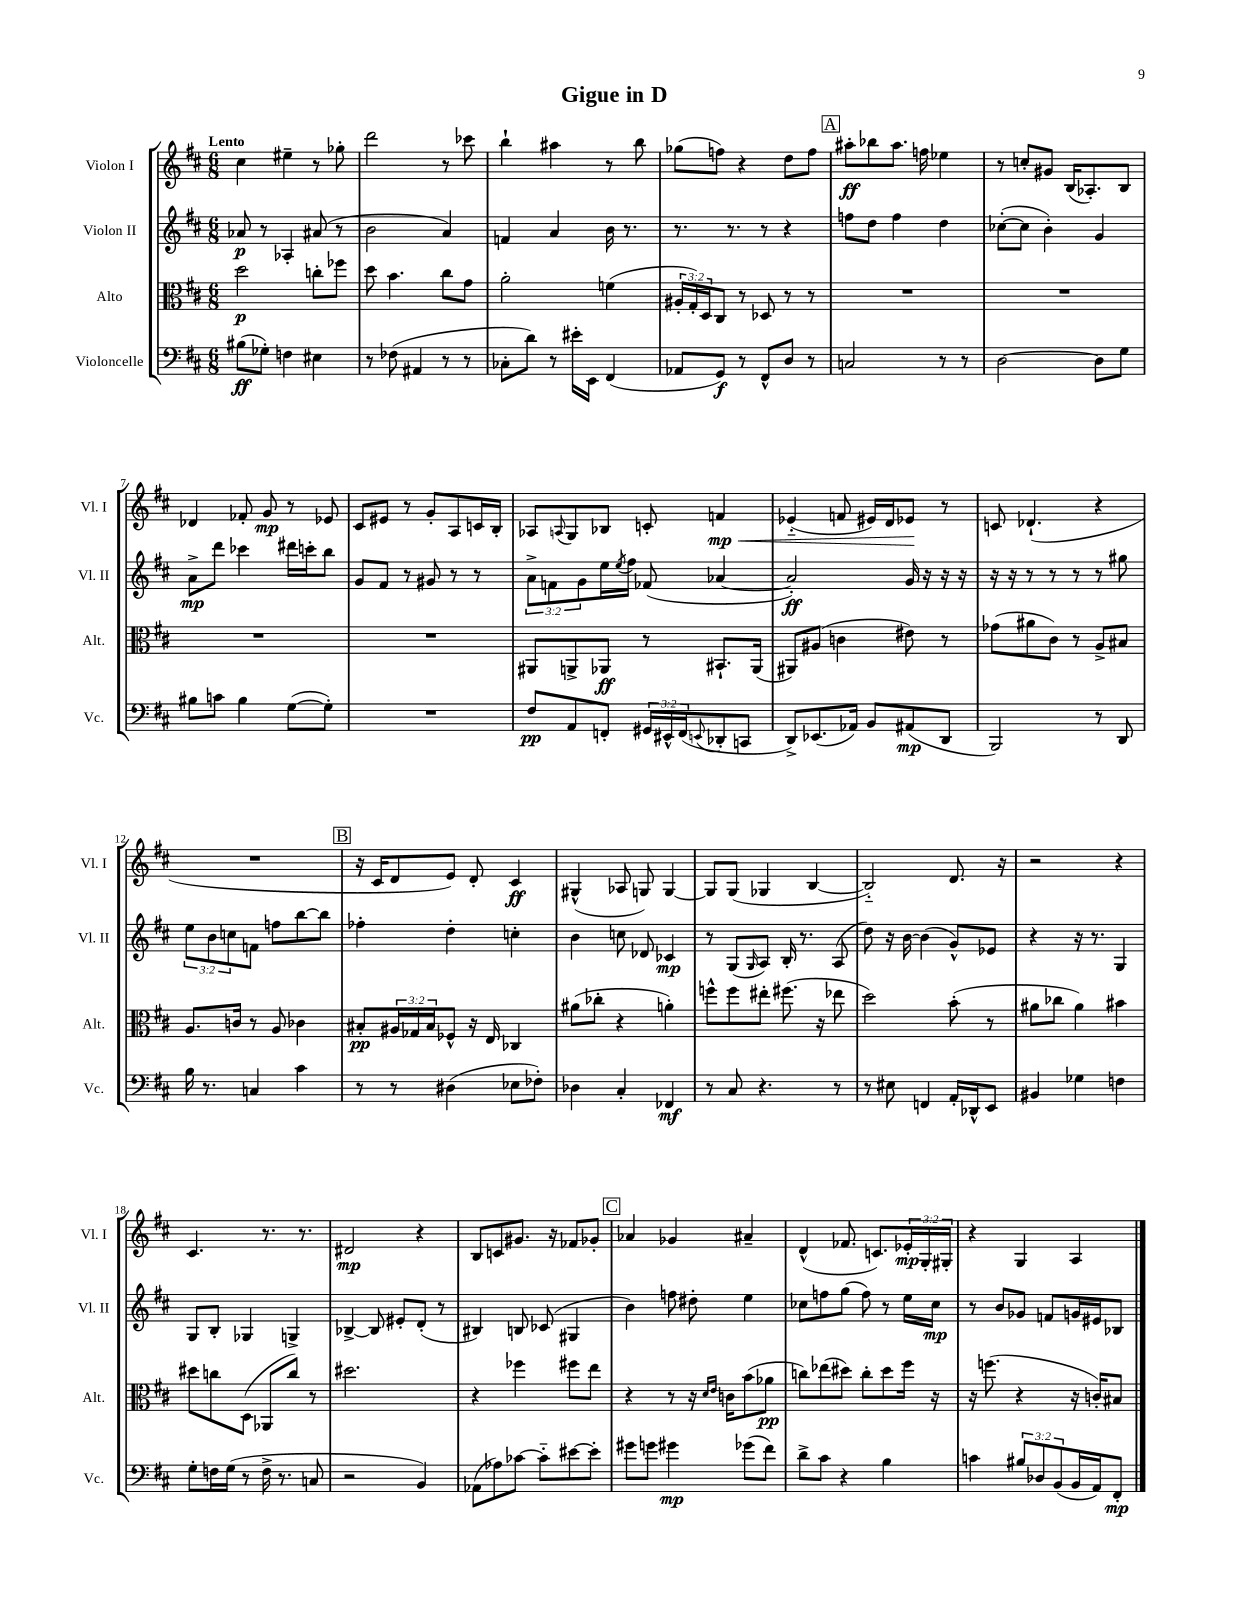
\header { title = "Gigue in D" }
<<
\new StaffGroup <<
\new Staff = "s0" \with { instrumentName = "Violon I" shortInstrumentName = "Vl. I" } {
    \clef treble \key d \major \numericTimeSignature \time 6/8 \override Staff.TupletNumber.text = #tuplet-number::calc-fraction-text \tempo "Lento"
    cis''4 eis''4-- r8 ges''8-. |
    d'''2 r8 ces'''8 |
    b''4-! ais''4 r8 b''8 |
    ges''8( f''8) r4 d''8 f''8 |
    \mark \markup { \box "A" } ais''8-.\ff bes''8 ais''8. f''16 ees''4 |
    r8 c''8-. gis'8 b16( aes8.-.) b8 |
    des'4 fes'8-. g'8\mp r8 ees'8 |
    cis'8 eis'8 r8 g'8-. a8 c'16 b16-. |
    aes8 \appoggiatura { a8 } g8 bes8 c'8-. f'4\mp\< |
    ees'4-_( f'8 eis'16) d'16 ees'8\! r8 |
    c'8 des'4.-!( r4 |
    R2. |
    \mark \markup { \box "B" } r16 cis'16 d'8 e'8) d'8-. cis'4\ff |
    gis4-^( aes8 g8) g4~ |
    g8 g8( ges4 b4~ |
    b2-_) d'8. r16 |
    r2 r4 |
    cis'4. r8. r8. |
    dis'2\mp r4 |
    b8 c'8 gis'8. r16 fes'8 ges'8-. |
    \mark \markup { \box "C" } aes'4 ges'4 ais'4-- |
    d'4-^( fes'8. c'8.) \tuplet 3/2 { ees'16-.\mp g16-. gis16-. } |
    r4 g4 a4 \bar "|." |
}
\new Staff = "s1" \with { instrumentName = "Violon II" shortInstrumentName = "Vl. II" } {
    \clef treble \key d \major \numericTimeSignature \time 6/8 \override Staff.TupletNumber.text = #tuplet-number::calc-fraction-text
    aes'8\p r8 aes4-. ais'8( r8 |
    b'2 a'4) |
    f'4 a'4 b'16 r8. |
    r8. r8. r8 r4 |
    \mark \markup { \box "A" } f''8 d''8 f''4 d''4 |
    ces''8~-.( ces''8 b'4-.) g'4 |
    a'8->\mp d'''8 ces'''4 dis'''16 c'''16-. b''8 |
    g'8 fis'8 r8 gis'8 r8 r8 |
    \tuplet 3/2 { a'8-> f'8 g'8 } e''16 \acciaccatura { e''8 } fis''16 fes'8( aes'4~ |
    aes'2-.\ff) g'16 r16 r16 r16 |
    r16 r16 r8 r8 r8 r8 gis''8 |
    \tuplet 3/2 { e''8 b'8 c''8 } f'8 f''8 b''8~ b''8 |
    \mark \markup { \box "B" } fes''4-. d''4-. c''4-. |
    b'4 c''8 des'8 ces'4\mp |
    r8 g8( \grace { g16 } a8) b16-. r8. a8( |
    d''8) r16 b'16~ b'4( g'8-^) ees'8 |
    r4 r16 r8. g4 |
    g8 b8-. ges4 g4-> |
    bes4~-> bes8 eis'8-. d'8-.( r8 |
    bis4) b8 ces'8( gis4 |
    \mark \markup { \box "C" } b'4) f''8 dis''8-. e''4 |
    ces''8 f''8 g''8( f''8) r8 e''16 ces''16\mp |
    r8 b'8 ges'8 f'8 g'16 eis'16 bes8 \bar "|." |
}
\new Staff = "s2" \with { instrumentName = "Alto" shortInstrumentName = "Alt." } {
    \clef alto \key d \major \numericTimeSignature \time 6/8 \override Staff.TupletNumber.text = #tuplet-number::calc-fraction-text
    d''2\p c''8-. fes''8 |
    d''8 b'4. cis''8 g'8 |
    a'2-. f'4( |
    \tuplet 3/2 { ais16-. g16-.) d16 } cis8 r8 des8 r8 r8 |
    \mark \markup { \box "A" } R2. |
    R2. |
    R2. |
    R2. |
    ais,8 a,8-> aes,8\ff r8 bis,8.-! aes,16( |
    ais,8) ais8( c'4 eis'8) r8 |
    ges'8( ais'8 cis'8) r8 a8-> bis8 |
    a8. c'16 r8 a8 ces'4 |
    \mark \markup { \box "B" } bis8-.\pp \tuplet 3/2 { ais16 ges16 bis16 } fes8-^ r16 e16 ces4 |
    ais'8( ces''8-. r4 a'4-.) |
    f''8-^ f''8 eis''8-. fis''8.( r16 ees''8 |
    d''2) b'8-.( r8 |
    ais'8 ces''8 ais'4) bis'4 |
    dis''8 c''8 d8( aes,8 c''8) r8 |
    dis''2. |
    r4 fes''4 fis''8 e''8 |
    \mark \markup { \box "C" } r4 r8 r16 \grace { d'16 e'16 } c'16 b'8( aes'8\pp |
    c''8) ees''8( dis''8) c''8-. dis''8 fis''16 r16 |
    r16 f''8.( r4 r16 c'16-.) bis8 \bar "|." |
}
\new Staff = "s3" \with { instrumentName = "Violoncelle" shortInstrumentName = "Vc." } {
    \clef bass \key d \major \numericTimeSignature \time 6/8 \override Staff.TupletNumber.text = #tuplet-number::calc-fraction-text
    bis8\ff( ges8-.) f4 eis4 |
    r8 fes8( ais,4 r8 r8 |
    ces8-. d'8) r8 eis'16-. e,16 fis,4( |
    aes,8 g,8\f) r8 fis,8-^ d8 r8 |
    \mark \markup { \box "A" } c2 r8 r8 |
    d2~ d8 g8 |
    bis8 c'8 bis4 g8~( g8-.) |
    R2. |
    fis8\pp a,8 f,8-. \tuplet 3/2 { gis,16 eis,16-^ f,16( } \appoggiatura { e,8 } des,8-. c,8 |
    d,8->) ees,8.( aes,16) b,8 ais,8\mp( d,8 |
    b,,2) r8 d,8 |
    b16 r8. c4 cis'4 |
    \mark \markup { \box "B" } r8 r8 dis4( ees8 fes8-.) |
    des4 cis4-. fes,4\mf |
    r8 cis8 r4. r8 |
    r8 eis8 f,4 a,16-. des,16-^ e,8 |
    bis,4 ges4 f4 |
    g8-. f16 g16( r8 f16-> r8. c8 |
    r2 b,4) |
    aes,8( aes8) ces'8~ ces'8-_ eis'8~ eis'8-. |
    \mark \markup { \box "C" } gis'8 g'8 gis'4\mp ges'8( fis'8) |
    d'8-> cis'8 r4 b4 |
    c'4 \tuplet 3/2 { bis8 des8 b,8( } b,16 a,16) fis,8-.\mp \bar "|." |
}
>>
>>
